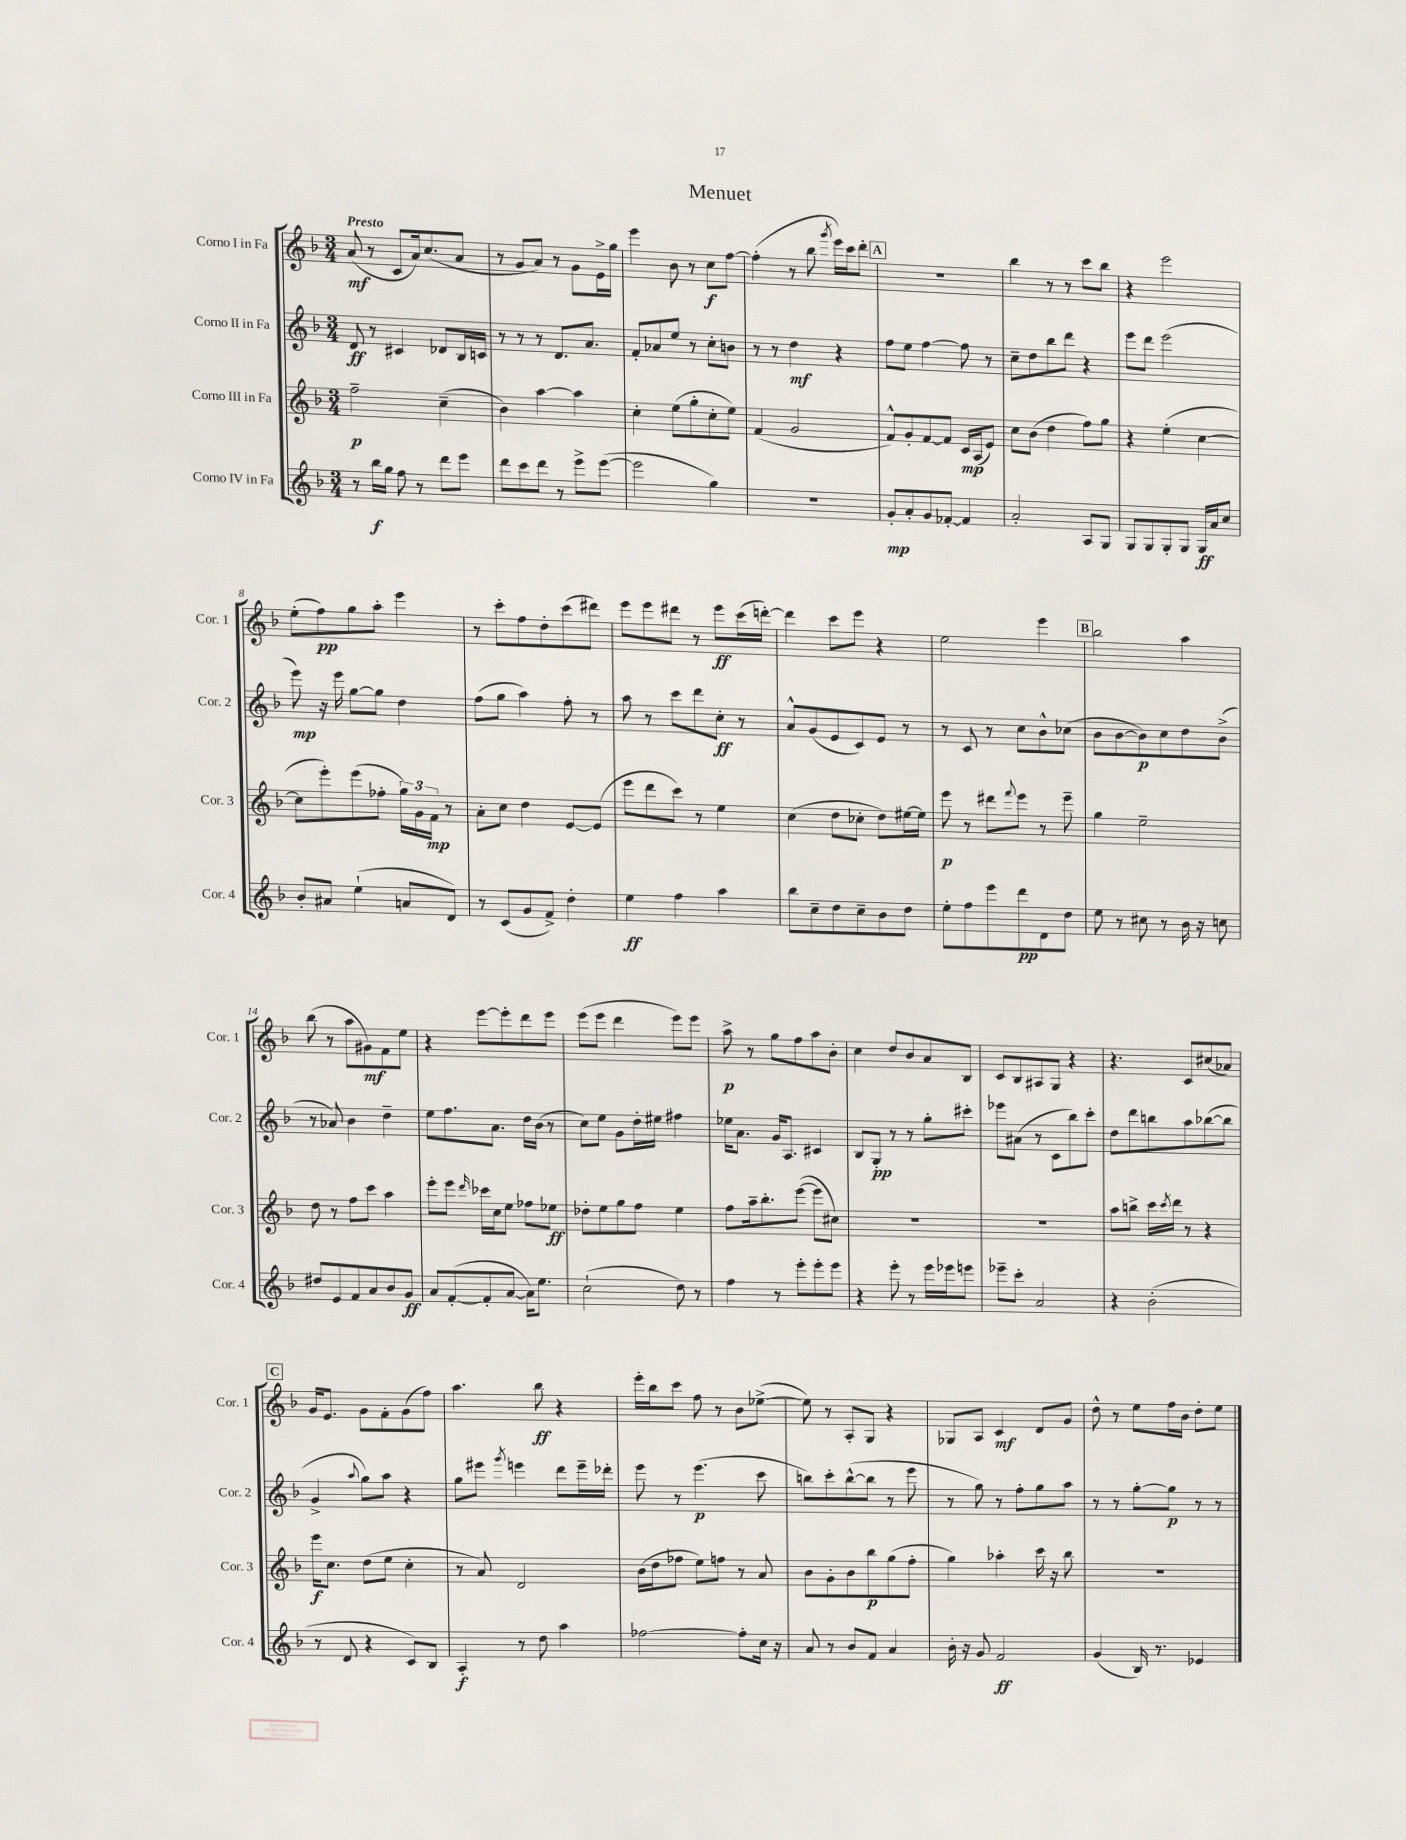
\header { title = "Menuet" }
<<
\new StaffGroup <<
\new Staff = "s0" \with { instrumentName = "Corno I in Fa" shortInstrumentName = "Cor. 1" } {
    \clef treble \key f \major \numericTimeSignature \time 3/4 \tempo "Presto"
    a'8\mf( r8 c'8 a'16) c''8.( a'8 |
    r8 g'8 a'8) r8 g'8 e'16-> g''16 |
    e'''4 bes'8 r8 c''8\f f''8~ |
    f''4-.( r8 bes''8 \acciaccatura { g'''8 } e'''16) c'''16 d'''8-. |
    \mark \markup { \box "A" } R2. |
    bes''4 r8 r8 c'''8 bes''8 |
    r4 e'''2 |
    e''8-.( f''8\pp) g''8 a''8-. e'''4 |
    r8 c'''8-. f''8 d''8-. c'''8( dis'''8) |
    e'''8 e'''8 dis'''8 r8 e'''8\ff c'''16( d'''16~-.) |
    d'''4 c'''8 e'''8 r4 |
    e''2 e'''4 |
    \mark \markup { \box "B" } bes''2 a''4 |
    bes''8( r8 a''8 gis'8\mf) f'8 e''8 |
    r4 e'''8~ e'''8-. d'''8 e'''8 |
    e'''8( e'''8 d'''4 e'''8) e'''8 |
    a''8->\p r8 g''8 f''8 a''8 bes'8-. |
    c''4 d''8 bes'8 a'8 bes8 |
    c'8 bes8 ais8 g8 r4 |
    r4. c'8 cis''8( aes'8) |
    \mark \markup { \box "C" } g'16 e'8. g'8 f'8-. g'8( f''8) |
    a''4. bes''8\ff r4 |
    e'''16-. bes''16 c'''8 f''8 r8 bes'8 ees''8~->( |
    ees''8) r8 a8-. g8 r4 |
    ges8 a8 c'4\mf d'8 g'8 |
    d''8-^ r8 e''8 f''16 bes'16 d''8-. e''8 \bar "|." |
}
\new Staff = "s1" \with { instrumentName = "Corno II in Fa" shortInstrumentName = "Cor. 2" } {
    \clef treble \key f \major \numericTimeSignature \time 3/4
    d'8\ff r8 cis'4 des'8 bes16 c'16 |
    r8 r8 r8 d'8. a'8. |
    f'8-. aes'8 e''8 r8 c''8-. b'8 |
    r8 r8 d''4\mf r4 |
    \mark \markup { \box "A" } f''8 e''8 f''4~ f''8 r8 |
    c''8-- d''8 bes''8 d'''8 r4 |
    e'''8 d'''8 e'''2( |
    e'''8\mp) r16 e'''16 g''8~ g''8 d''4 |
    f''8( g''8 a''4) f''8-. r8 |
    a''8 r8 c'''8 d'''8 c''8-.\ff r8 |
    a'8-^ g'8( e'8 c'8) e'8 r8 |
    r8 c'8 r8 c''8 bes'8-^ ces''8( |
    \mark \markup { \box "B" } bes'8 bes'8~ bes'8\p) c''8 d''8 bes'8->( |
    r8 aes'8) bes'4 d''4-- |
    e''8 f''8. a'8. d''16 bes'16( r8 |
    c''8) e''8 g'8 d''16-. eis''16 fis''4 |
    ees''16 a'8. g'16 a8. cis'4 |
    bes8 g8-.\pp r8 r8 g''8-. cis'''8-. |
    ees'''8 ais'8( r8 c'8 bes''8) c'''8-. |
    d''8 d'''8 b''8 a''8 bes''8~( bes''8 |
    \mark \markup { \box "C" } g'4-> \appoggiatura { a''8 } g''8) a''8 r4 |
    g''8 eis'''8 \acciaccatura { g'''8 } e'''4 d'''8 e'''16-- des'''16-. |
    e'''8 r8 e'''4.\p( c'''8 |
    b''8) c'''8-. b''8~-^( b''8 r8 e'''8 |
    r8 g''8) r8 f''8-. g''8 a''8 |
    r8 r8 g''8~-. g''8\p r8 r8 \bar "|." |
}
\new Staff = "s2" \with { instrumentName = "Corno III in Fa" shortInstrumentName = "Cor. 3" } {
    \clef treble \key f \major \numericTimeSignature \time 3/4
    f''2--\p c''4--( |
    bes'4) a''4~ a''4 |
    c''4-. e''8( g''8-. c''8-. e''8) |
    f'4( g'2 |
    \mark \markup { \box "A" } f'8-^) g'8-. f'8~ f'8 c'16\mp a16( e'8) |
    c''8 bes'8( d''4 f''8) g''8 |
    r4 e''4-.( c''4~ |
    c''8 e'''8-.) e'''8( fes''8-. \tuplet 3/2 { g''16) g'16 f'16\mp } r8 |
    a'8-. c''8 d''4 e'8~ e'8( |
    e'''8 d'''8 c'''8) r8 e''4 |
    c''4( d''8 ces''8-. d''8) eis''16~ eis''16 |
    e'''8\p r8 dis'''8 \appoggiatura { f'''8 } e'''8 r8 e'''8-- |
    \mark \markup { \box "B" } g''4 e''2-- |
    d''8 r8 f''8 c'''8 a''4 |
    e'''8-. e'''8 \grace { d'''16 } ces'''16 c''16 e''8 fes''8 ees''8\ff |
    des''8-. e''8 g''8 f''8 e''4 |
    f''8 a''16-- bes''8.-. e'''8~( e'''8 cis''8) |
    R2. |
    R2. |
    a''8 b''8-> c'''16 \acciaccatura { c'''8 } d'''16 r8 r4 |
    \mark \markup { \box "C" } e'''16\f c''8. d''8( e''8 c''4-. |
    r8 a'8) d'2 |
    bes'16( d''16 fes''8 e''8) f''8 r8 a'8 |
    bes'8 g'8-. bes'8 bes''8\p g''8( f''8-. |
    g''4) aes''4-. c'''16 r16 bes''8 |
    R2. \bar "|." |
}
\new Staff = "s3" \with { instrumentName = "Corno IV in Fa" shortInstrumentName = "Cor. 4" } {
    \clef treble \key f \major \numericTimeSignature \time 3/4
    r8 bes''16\f g''16 f''8 r8 d'''8 e'''8 |
    d'''8 c'''8 d'''8 r8 e'''8-> e'''8~( |
    e'''2 g''4) |
    R2. |
    \mark \markup { \box "A" } g'8-.\mp a'8-. g'8 fes'8~-. fes'4 |
    a'2-. a8 g8 |
    g8 g8 g8-. g8 g16\ff a'16 c''8 |
    bes'8-. ais'8 e''4-!( a'8 d'8) |
    r8 c'8( g'8 f'8->) d''4-. |
    e''4\ff f''4 a''4 |
    bes''8 c''8-- d''8 c''8-- bes'8 d''8 |
    e''8-. f''8 e'''8 d'''8\pp d'8 d''8 |
    \mark \markup { \box "B" } e''8 r8 cis''8 r8 bes'16 r16 c''8 |
    dis''8 e'8 f'8 a'8 bes'8 g'8\ff |
    a'8 f'8~-.( f'8-. a'8~ a'16) e''8. |
    c''2-!( d''8) r8 |
    f''4 r8 e'''8-. e'''8-. e'''8 |
    r4 e'''8-. r8 e'''16 ees'''16 e'''8 |
    ees'''8-- c'''8-. a'2 |
    r4 bes'2-.( |
    \mark \markup { \box "C" } r8 d'8 r4 c'8) bes8 |
    a4-.\f r8 d''8 a''4 |
    fes''2~ fes''8-. c''16 r16 |
    a'8 r8 bes'8 f'8 a'4 |
    bes'16-. r16 g'8 f'2\ff |
    g'4( bes16) r8. ees'4 \bar "|." |
}
>>
>>
